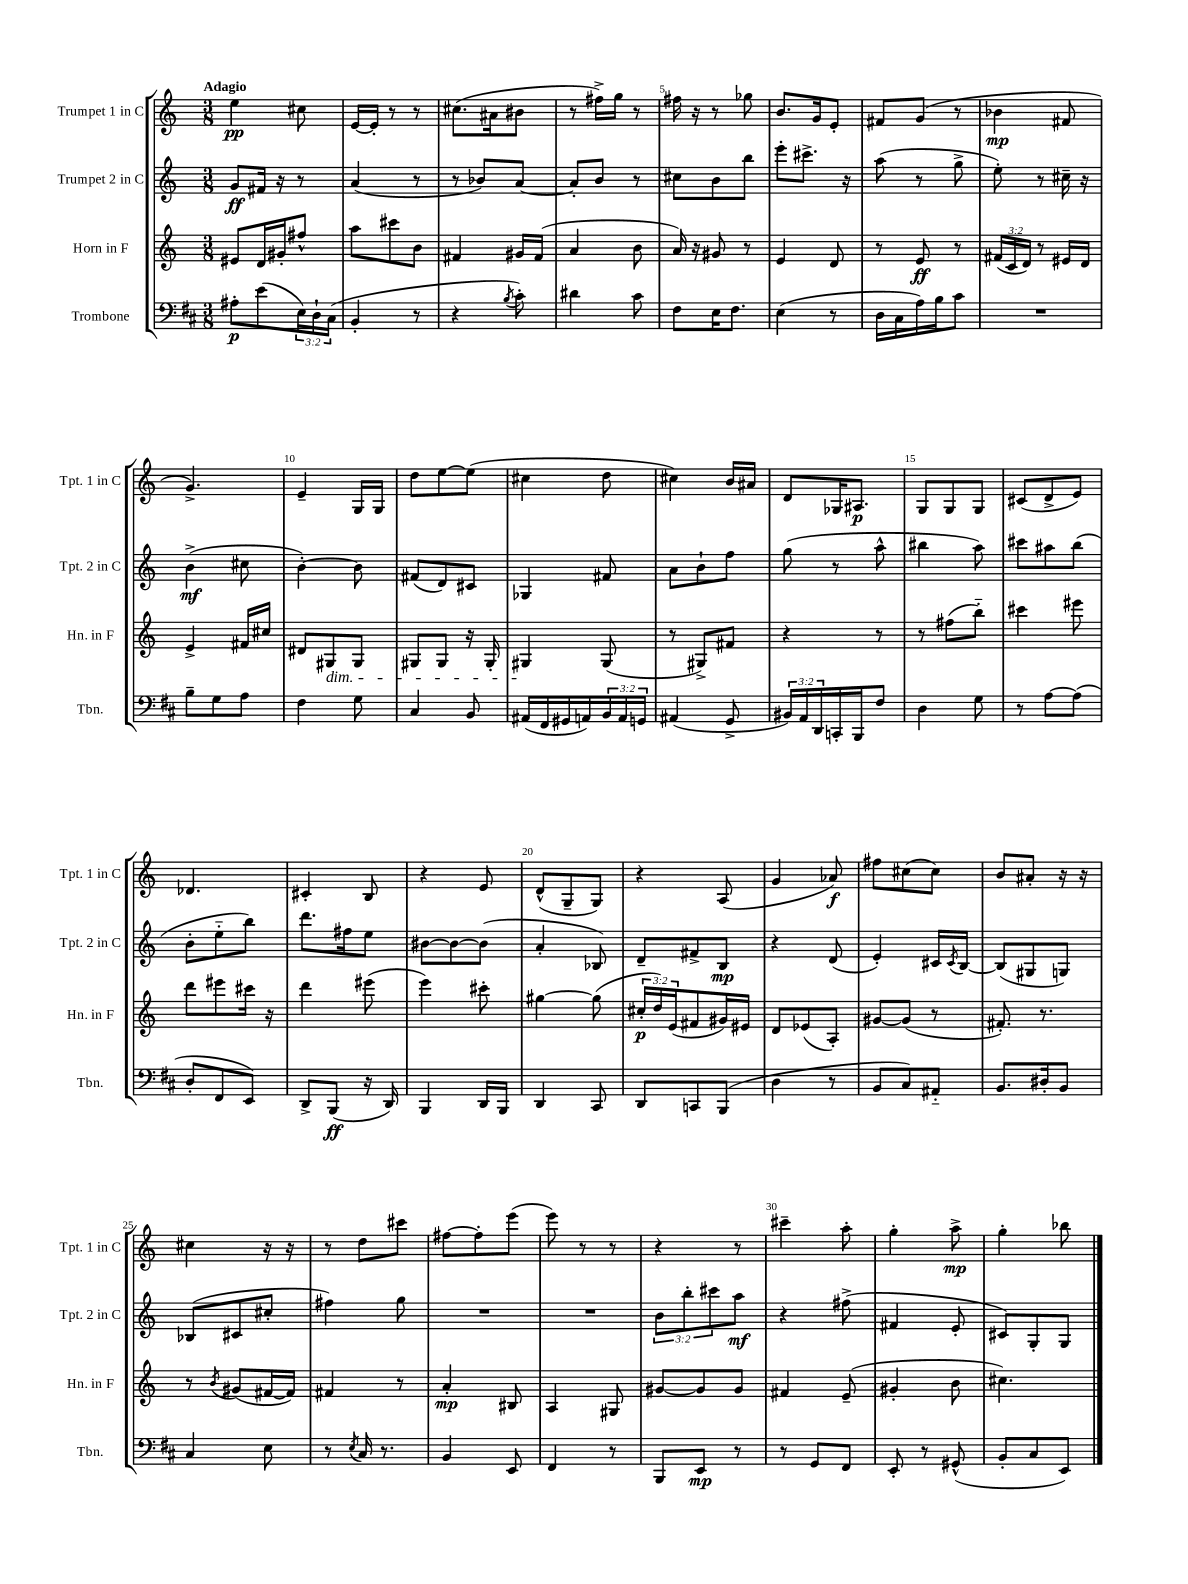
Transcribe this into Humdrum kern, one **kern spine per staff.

**kern	**kern	**kern	**kern
*staff4	*staff3	*staff2	*staff1
*clefF4	*clefG2	*clefG2	*clefG2
*k[f#c#]	*k[]	*k[]	*k[]
*M3/8	*M3/8	*M3/8	*M3/8
8A#'	8e#	8g	4ee
(8e	16d	16f#	.
.	16g#'	16r	.
24E)	8ff#^^	8r	8cc#
24D`	.	.	.
(24C#	.	.	.
=	=	=	=
4BB'	8aa	(4a	[16e
.	.	.	16e']
.	8ccc#	.	8r
8r	8b	8r	8r
=	=	=	=
4r	4f#	8r	(8.cc#
.	.	8b-)	.
.	.	.	16a#
8qB	.	.	.
8c#')	16g#	[8a	8b#
.	(16f#	.	.
=	=	=	=
4d#	4a	8a']	8r
.	.	8b	16ff#^)
.	.	.	16gg
8c#	8b	8r	8r
=	=	=	=
8F#	16a)	8cc#	16ff#
.	16r	.	16r
16E	8g#	8b	8r
8.F#	.	.	.
.	8r	8bb	8gg-
=	=	=	=
(4E	4e	8eee'	8.b
.	.	8.ccc#^	.
.	.	.	16g
8r	8d	.	8e'
.	.	16r	.
=	=	=	=
16D	8r	(8aa	8f#
16C#	.	.	.
16A)	8e	8r	(8g
16B	.	.	.
8c#	8r	8gg^	8r
=	=	=	=
4.r	(24f#	8ee')	4b-
.	24c	.	.
.	24d)	.	.
.	8r	8r	.
.	16e#	16cc#~	8f#
.	16d	16r	.
=	=	=	=
8B~	4e^	(4b^	4.g^)
8G	.	.	.
8A	16f#	8cc#	.
.	16cc#	.	.
=	=	=	=
4F#	8d#	[4b')	4e~
.	8G#	.	.
8G	8G#	8b]	16G
.	.	.	16G
=	=	=	=
4C#	8G#	(8f#	8dd
.	8G#	8d)	[8ee
8BB	16r	8c#	(8ee]
.	16G#'	.	.
=	=	=	=
(16AA#	4G#	4G-	4cc#
16FF#	.	.	.
16GG#	.	.	.
16AA)	.	.	.
24BB	(8G#	8f#	8dd
24AA	.	.	.
24GG	.	.	.
=	=	=	=
(4AA#	8r	8a	4cc#)
.	8G#^)	8b`	.
8GG^	8f#	8ff	16b
.	.	.	16a#
=	=	=	=
24BB#)	4r	(8gg	8d
24AA	.	.	.
24DD	.	.	.
16CC'	.	8r	16G-
16BBB	.	.	8.A#
8F#	8r	8aa^^	.
=	=	=	=
4D	8r	4bb#	8G
.	(8ff#	.	8G
8G	8bb'~)	8aa)	8G
=	=	=	=
8r	4ccc#	8ccc#	(8c#
[8A	.	8aa#	8d^
(8A]	8eee#	(8bb	8e)
=	=	=	=
8D'	8ddd	8b'	4.d-
8FF#	8eee#	8ee'~	.
8EE)	16ccc#	8bb)	.
.	16r	.	.
=	=	=	=
8DD^	4ddd	8.ddd	4c#'
(8BBB	.	.	.
.	.	16ff#	.
16r	(8eee#	8ee	8B
16DD)	.	.	.
=	=	=	=
4BBB	4eee)	[8b#	4r
.	.	8b#_	.
16DD	8ccc#'	(8b#]	8e
16BBB	.	.	.
=	=	=	=
4DD	[4gg#	4a'	(8d^^
.	.	.	8G~
8CC#	(8gg#]	8B-)	8G)
=	=	=	=
8DD	24cc#'	8d~	4r
.	24dd)	.	.
.	(24e	.	.
8CC	8f#	8f#^	.
(8BBB	16g#)	8B	(8A
.	16e#	.	.
=	=	=	=
4D	8d	4r	4g
.	(8e-	.	.
8r	8A')	(8d	8a-)
=	=	=	=
8BB	[8g#	4e')	8ff#
8C#)	(8g#]	.	(8cc#
8AA#'~	8r	16c#	8cc#)
.	.	8qc#	.
.	.	[16B	.
=	=	=	=
8.BB	8.f#')	(8B]	8b
.	.	8G#	8a#'
16D#'	8.r	.	.
8BB	.	8G)	16r
.	.	.	16r
=	=	=	=
4C#	8r	(8B-	4cc#
.	8qb	.	.
.	(8g#	8c#	.
8E	[16f#	8cc#'	16r
.	16f#])	.	16r
=	=	=	=
8r	4f#	4ff#)	8r
8qE	.	.	.
16C#	.	.	8dd
8.r	.	.	.
.	8r	8gg	8ccc#
=	=	=	=
4BB	4a'	4.r	[8ff#
.	.	.	8ff#']
8EE	8B#	.	(8eee
=	=	=	=
4FF#	4A	4.r	8eee)
.	.	.	8r
8r	8G#	.	8r
=	=	=	=
8BBB	[8g#	12b	4r
.	.	12bb'	.
8EE	8g#]	.	.
.	.	12ccc#	.
8r	8g#	8aa	8r
=	=	=	=
8r	4f#	4r	4ccc#~
8GG	.	.	.
8FF#	(8e~	(8ff#^	8aa'
=	=	=	=
8EE'	4g#'	4f#	4gg'
8r	.	.	.
(8GG#^^	8b	8e'	8aa^
=	=	=	=
8BB'	4.cc#)	8c#)	4gg'
8C#	.	8G'	.
8EE)	.	8G	8bb-
==	==	==	==
*-	*-	*-	*-
